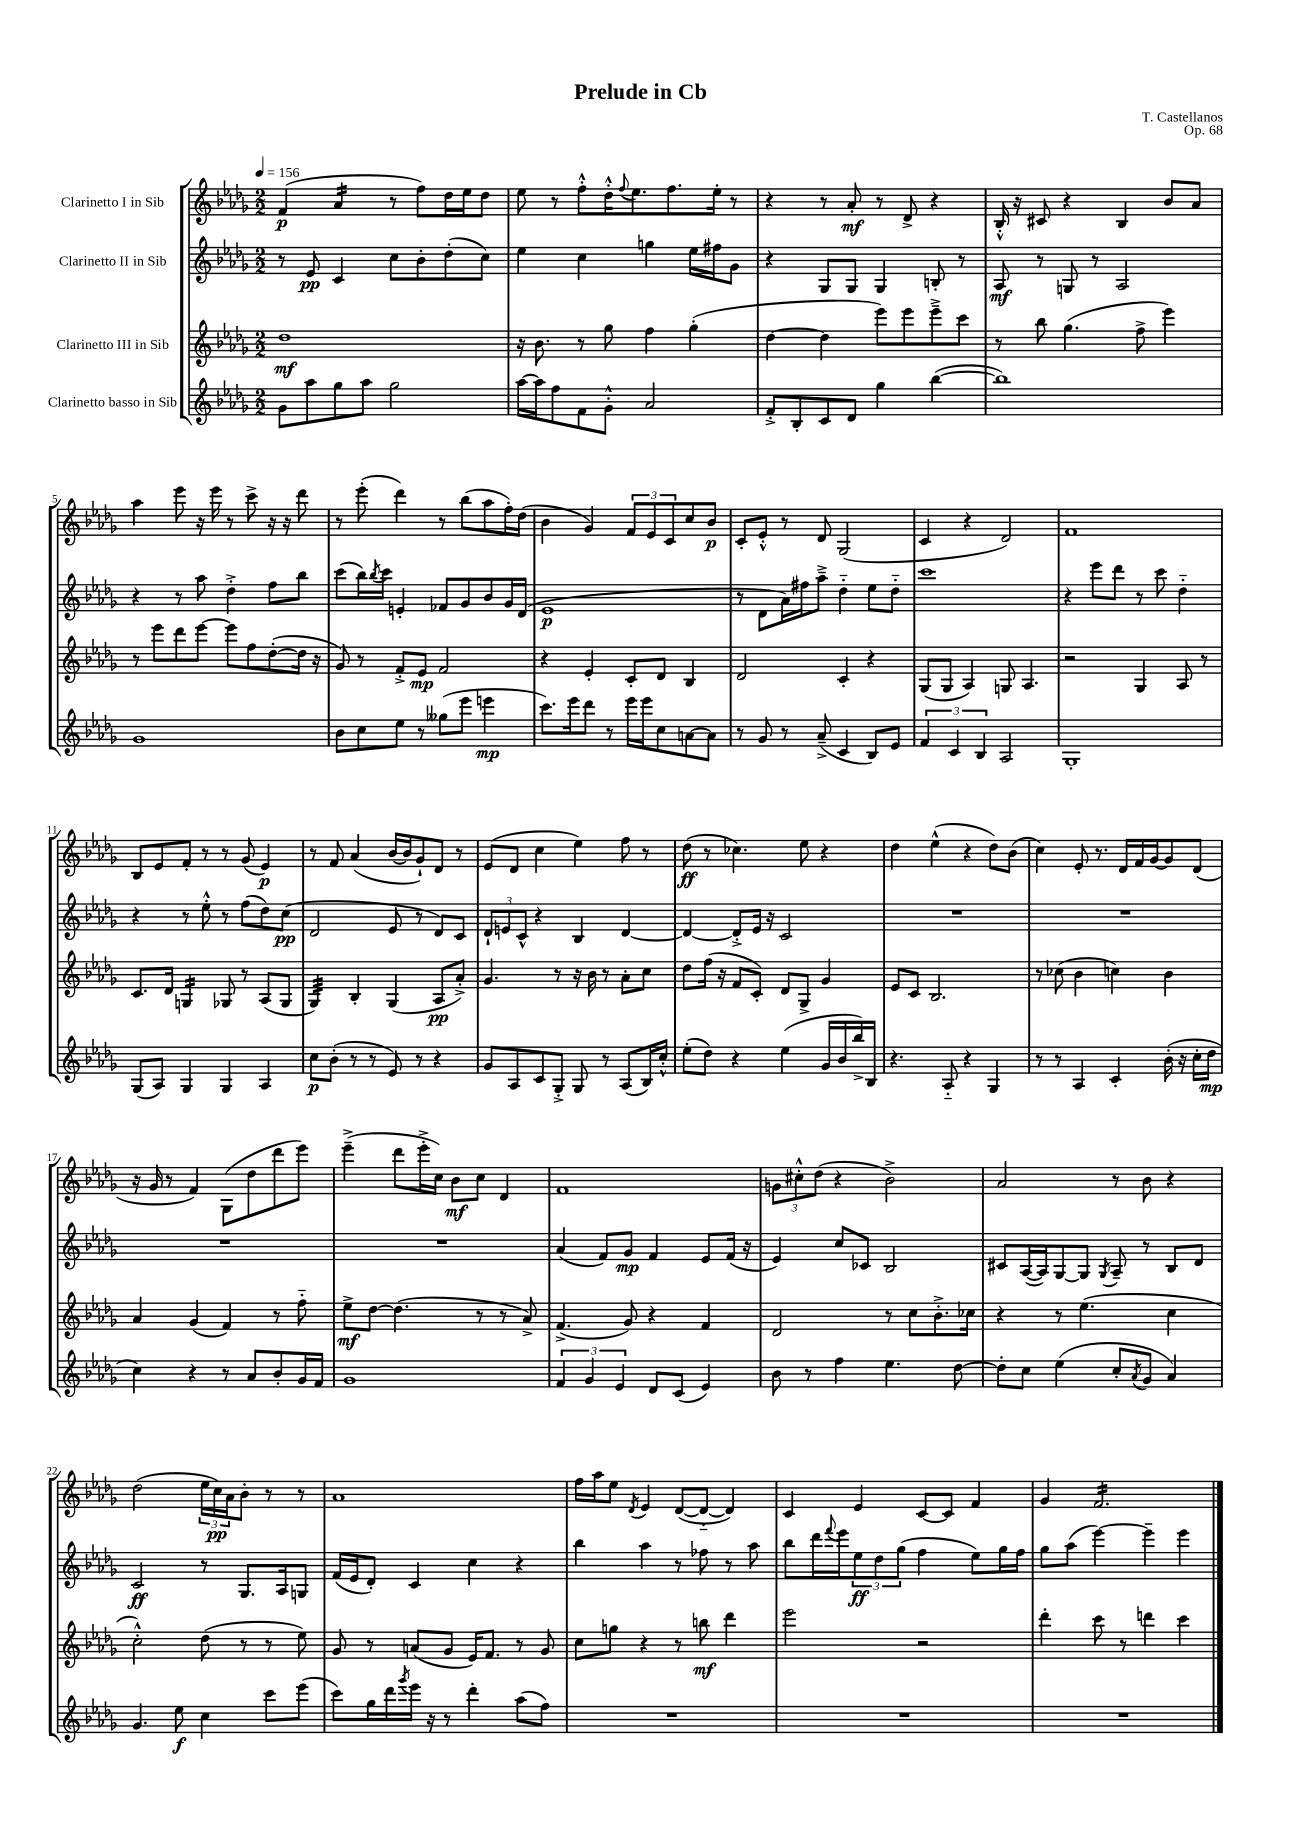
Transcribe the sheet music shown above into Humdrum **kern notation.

**kern	**kern	**kern	**kern
*staff4	*staff3	*staff2	*staff1
*clefG2	*clefG2	*clefG2	*clefG2
*k[b-e-a-d-g-]	*k[b-e-a-d-g-]	*k[b-e-a-d-g-]	*k[b-e-a-d-g-]
*M2/2	*M2/2	*M2/2	*M2/2
*MM156	*MM156	*MM156	*MM156
8g-\L	1dd-	8r	(4f/
8aa-\	.	8e-/	.
8gg-\	.	4c/	4a-/
8aa-\J	.	.	.
2gg-\	.	8cc\L	8r
.	.	8b-'\	8ff\L)
.	.	(8dd-'\	16dd-\L
.	.	.	16ee-\J
.	.	8cc\J)	8dd-\J
=	=	=	=
[16aa-\LL	16r	4ee-\	8ee-\
16aa-\]J	8.b-\	.	.
8ff\	.	.	8r
8f\	8r	4cc\	8ff'^^\L
8g-'^^\J	8gg-\	.	16dd-'^^\K
.	.	.	8qqff/
.	.	.	8.ee-\
2a-/	4ff\	4gg\	.
.	.	.	8.ff\
.	(4gg-'\	16ee-\LL	.
.	.	16ff#\J	16ee-'\Jk
.	.	8g-\J	8r
=	=	=	=
8f'^/L	[4dd-\	4r	4r
8B-'/	.	.	.
8c/	4dd-\]	8G-/L	8r
8d-/J	.	8G-/J	8a-'/
4gg-\	8eee-\L)	4G-/	8r
.	8eee-\	.	8d-^/
([4bb-\	8eee-~^\	8B'/	4r
.	8ccc\J	8r	.
=	=	=	=
1bb-])	8r	8A-/	16B-'^^/
.	.	.	16r
.	8bb-\	8r	8c#/
.	(4.gg-\	8G/	4r
.	.	8r	.
.	.	2A-/	4B-/
.	8ff^\	.	.
.	4eee-\)	.	8b-/L
.	.	.	8a-/J
=	=	=	=
1g-	8r	4r	4aa-\
.	8eee-\L	.	.
.	8ddd-\	8r	8eee-\
.	[8eee-\J	8aa-\	16r
.	.	.	16eee-\
.	8eee-\]L	4dd-'^\	8r
.	8ff\	.	8ccc^\
.	([8dd-'\	8ff\L	16r
.	.	.	16r
.	16dd-\]Jk	8bb-\J	8ddd-\
.	16r	.	.
=	=	=	=
8b-\L	8g-/)	(8ccc\L	8r
8cc\	8r	16bb-\L)	(8eee-'\
.	.	8qbb-/	.
.	.	16ccc\JJ	.
8ee-\J	8f'^/L	4e'/	4ddd-\)
8r	8e-/J	.	.
(8gg--\L	2f/	8f-/L	8r
8eee-\J	.	8g-/	(8bb-\L
4eee\	.	8b-/	8aa-\
.	.	16g-/L	16ff'\L)
.	.	(16d-/JJ	(16dd-\JJ
=	=	=	=
8.ccc\L)	4r	1e-	4b-\
16eee-\k	.	.	.
8ddd-\J	4e-'/	.	4g-/)
8r	.	.	.
16eee-\LL	8c'/L	.	12f/L
16eee-\J	.	.	.
.	.	.	12e-/
8cc\	8d-/J	.	.
.	.	.	12c/
[8a\	4B-/	.	8cc/
8a\]J	.	.	8b-/J
=	=	=	=
8r	2d-/	8r	8c'/L
8g-/	.	8d-\L	8e-'^^/J
8r	.	16a-\L)	8r
.	.	16ff#\J	.
(8a-~^/	.	8aa-~^\J	8d-/
4c/	4c'/	4dd-'~\	(2G-/
8B-/L)	4r	8ee-\L	.
8e-/J	.	8dd-'~\J	.
=	=	=	=
6f/	(8G-/L	1ccc	4c/
.	8G-/J	.	.
6c/	.	.	.
.	4A-/)	.	4r
6B-/	.	.	.
2A-/	8G/	.	2d-/)
.	4.A-/	.	.
=	=	=	=
1G-'	2r	4r	1f
.	.	8eee-\L	.
.	.	8ddd-\J	.
.	4G-/	8r	.
.	.	8ccc\	.
.	8A-/	4dd-'~\	.
.	8r	.	.
=	=	=	=
(8G-/L	8.c/L	4r	8B-/L
8A-/J)	.	.	8e-/
.	16d-/Jk	.	.
4G-/	4G/	8r	8f'/J
.	.	8ee-'^^\	8r
4G-/	8G-/	8r	8r
.	8r	(8ff\L	(8g-/
4A-/	(8A-/L	8dd-\)	4e-/)
.	8G-/J	(8cc\J	.
=	=	=	=
8cc\L	4G-/)	2d-/	8r
(8b-'\J	.	.	8f/
8r	4B-'/	.	(4a-/
8r	.	.	.
8e-/)	(4G-/	8e-/	[16b-/LL
.	.	.	16b-/]J
8r	.	8r	8g-`/)
4r	8A-/L	8d-/L)	8d-/J
.	8a-'^/J)	8c/J	8r
=	=	=	=
8g-/L	4.g-/	12d-`/L	(8e-/L
.	.	12e/	.
8A-/	.	.	8d-/J
.	.	12c^^/J	.
8c/	.	4r	4cc\
8G-'^/J	8r	.	.
8G-/	16r	4B-/	4ee-\)
.	16b-\	.	.
8r	8r	.	.
(8A-/L	8a-'\L	[4d-/	8ff\
16B-/L)	8cc\J	.	8r
16cc'^^/JJ	.	.	.
=	=	=	=
(8ee-'\L	8dd-\L	4d-/_	(8dd-\
8dd-\J)	(16ff\Jk	.	8r
.	16r	.	.
4r	8f/L	8d-'^/]L	4.cc-\)
.	8c'/J)	16e-/Jk	.
.	.	16r	.
(4ee-\	8d-/L	2c/	.
.	8G-^/J	.	8ee-\
16g-/LL	4g-/	.	4r
16b-/	.	.	.
16bb-^/)	.	.	.
16B-/JJ	.	.	.
=	=	=	=
4.r	8e-/L	1r	4dd-\
.	8c/J	.	.
.	2.B-/	.	(4ee-^^\
8A-'~/	.	.	.
4r	.	.	4r
4G-/	.	.	8dd-\L)
.	.	.	(8b-\J
=	=	=	=
8r	8r	1r	4cc\)
8r	(8cc-\	.	.
4A-/	4b-\	.	8e-'/
.	.	.	8.r
4c'/	4cc\)	.	.
.	.	.	16d-/LL
.	.	.	16f/
.	.	.	[16g-/J
(16b-'\	4b-\	.	8g-/]
16r	.	.	.
16cc'\LL	.	.	(8d-/J
16dd-\JJ	.	.	.
=	=	=	=
4cc\)	4a-/	1r	16r
.	.	.	16g-/
.	.	.	8r
4r	(4g-/	.	4f/)
8r	4f/)	.	(8G-\L
8a-/L	.	.	8dd-\
8b-'/	8r	.	8ddd-\
16g-/L	8ff'~\	.	8eee-\J)
16f/JJ	.	.	.
=	=	=	=
1g-	8ee-^\L	1r	(4eee-~^\
.	[8dd-\J	.	.
.	(4.dd-\]	.	8ddd-\L
.	.	.	16eee-'^\L
.	.	.	16cc\JJ)
.	.	.	8b-\L
.	8r	.	8cc\J
.	8r	.	4d-/
.	8a-^/)	.	.
=	=	=	=
6f/	(4.f^/	(4a-/	1f
6g-/	.	.	.
.	.	8f/L)	.
6e-/	.	.	.
.	8g-/)	8g-/J	.
8d-/L	4r	4f/	.
(8c/J	.	.	.
4e-/)	4f/	8e-/L	.
.	.	(16f/Jk	.
.	.	16r	.
=	=	=	=
8b-\	2d-/	4e-/)	12g\L
.	.	.	12cc#'^^\
8r	.	.	.
.	.	.	(12dd-\J
4ff\	.	8cc/L	4r
.	.	8c-/J	.
4.ee-\	8r	2B-/	2b-^\)
.	8cc\L	.	.
.	8.b-'^\	.	.
[8dd-\	.	.	.
.	16cc-\Jk	.	.
=	=	=	=
8dd-'\]L	4r	8c#/L	2a-/
8cc\J	.	([16A-/L	.
.	.	16A-/]J)	.
(4ee-\	8r	[8G-/	.
.	(4.ee-\	8G-/]J	.
.	.	8qG-/	.
8cc'/L	.	8A-~/	8r
8qa-/	.	.	.
8g-/J	.	8r	8b-\
4a-/)	4cc\	8B-/L	4r
.	.	8d-/J	.
=	=	=	=
4.g-/	2cc'^^\)	2c/	(2dd-\
8ee-\	.	.	.
4cc\	(8dd-\	8r	24ee-\LL
.	.	.	24cc\)
.	.	.	24a-\J
.	8r	8.G-/L	8b-'\J
8ccc\L	8r	.	8r
.	.	16A-/k	.
(8eee-\J	8ee-\)	8G/J	8r
=	=	=	=
8ccc\L)	8g-/	(16f/LL	1a-
.	.	16e-/J	.
16gg-\L	8r	8d-'/J)	.
16ddd-\	.	.	.
8qggg-/	.	.	.
16eee-\JJ	(8a/L	4c/	.
16r	.	.	.
8r	8g-/J	.	.
4ddd-'\	16e-/LK)	4cc\	.
.	8.f/J	.	.
(8aa-\L	8r	4r	.
8ff\J)	8g-/	.	.
=	=	=	=
1r	8cc\L	4bb-\	16ff\LL
.	.	.	16aa-\J
.	8gg\J	.	8ee-\J
.	.	.	8qd-/
.	4r	4aa-\	4e-/
.	8r	8r	([8d-/L
.	8bb\	8ff-\	8d-'~/_J
.	4ddd-\	8r	4d-/])
.	.	8aa-\	.
=	=	=	=
1r	2eee-\	8bb-\L	4c/
.	.	16ddd-\L	.
.	.	8qqfff/	.
.	.	16eee-\J	.
.	.	12ee-\	4e-/
.	.	12dd-\	.
.	.	(12gg-\J	.
.	2r	4ff\	[8c/L
.	.	.	8c/]J
.	.	8ee-\L)	4f/
.	.	16gg-\L	.
.	.	16ff\JJ	.
=	=	=	=
1r	4ddd-'\	8gg-\L	4g-/
.	.	(8aa-\J	.
.	8ccc\	[4eee-\)	2.f/
.	8r	.	.
.	4ddd\	4eee-~\]	.
.	4ccc\	4eee-\	.
==	==	==	==
*-	*-	*-	*-
